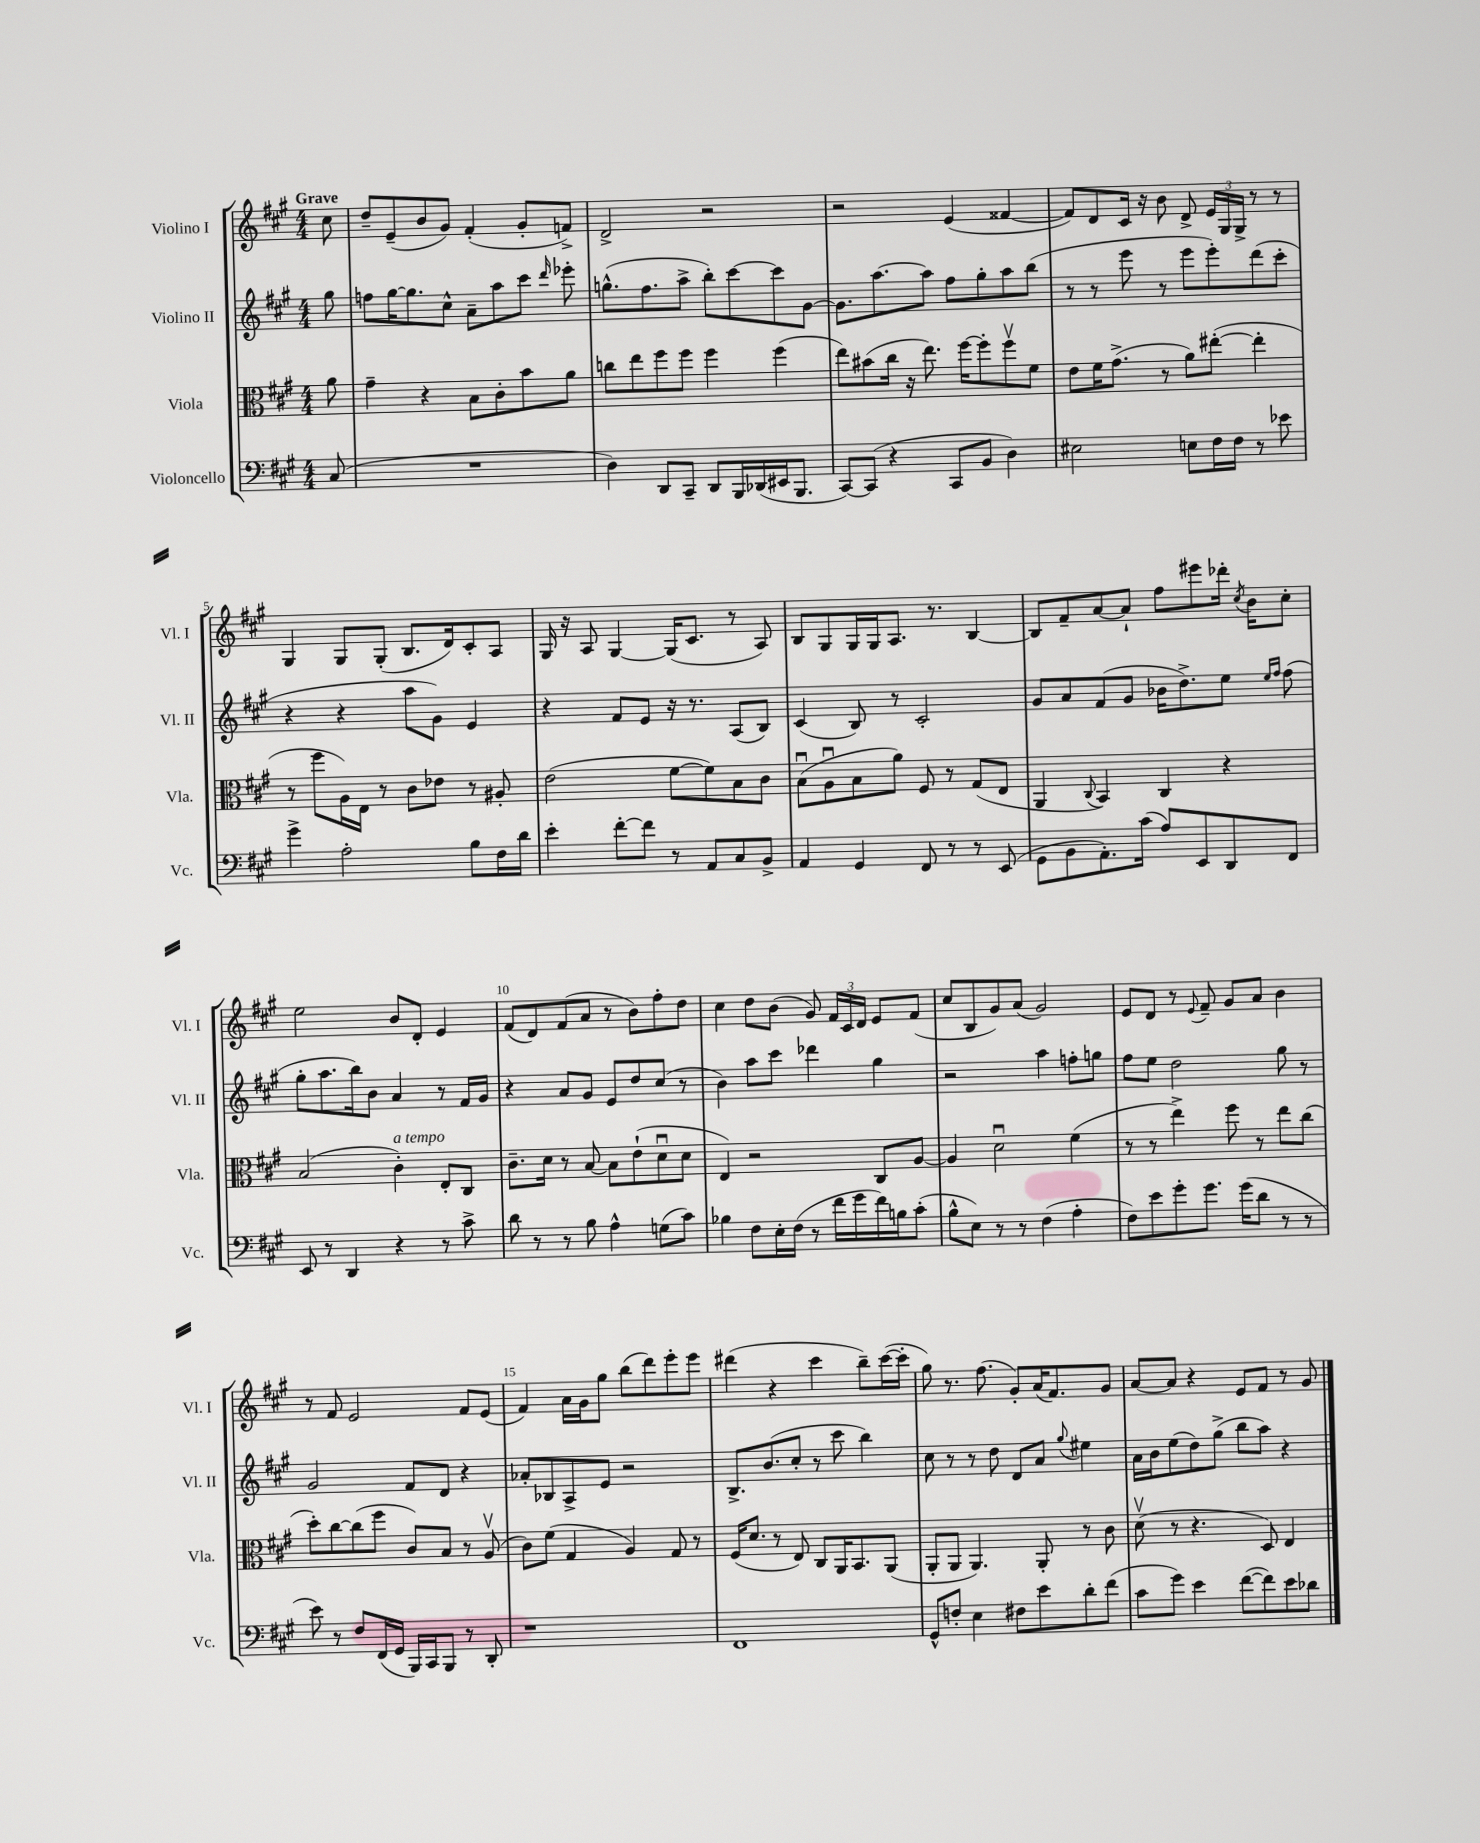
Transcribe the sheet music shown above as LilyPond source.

<<
\new StaffGroup <<
\new Staff = "s0" \with { instrumentName = "Violino I" shortInstrumentName = "Vl. I" } {
    \clef treble \key a \major \numericTimeSignature \time 4/4 \partial 8 \tempo "Grave"
    \autoBeamOff cis''8 |
    d''8[-- e'8--( b'8 gis'8]) fis'4-.( gis'8[-. f'8]->) |
    d'2-> r2 |
    r2 e'4( fisis'4~ |
    fisis'8[) d'8 cis'16] r16 b'8 d'8-> \tuplet 3/2 { e'16[ gis16 gis16]-> } r8 r8 |
    gis4 gis8[ gis8]-.( b8.[ d'16) cis'8-. a8] |
    gis16 r16 a8 gis4~ gis16[( cis'8.] r8 a8) |
    b8[ gis8 gis16 gis16 a8.] r8. b4~ |
    b8[ fis'8-- a'8~ a'8]-! fis''8[ eis'''8 des'''16]-. \acciaccatura { cis''8 } b'16[ cis''8]-. |
    e''2 b'8[ d'8]-. e'4 |
    fis'8[( d'8) fis'8( a'8] r8 b'8[) fis''8-. d''8] |
    cis''4 d''8[ b'8]( gis'8) \tuplet 3/2 { fis'16[ cis'16 d'16] } e'8[ fis'8]( |
    cis''8[ b8 gis'8) a'8]( gis'2) |
    e'8[ d'8] r8 \appoggiatura { e'8 } fis'8-- gis'8[ a'8] b'4 |
    r8 fis'8 e'2 fis'8[ e'8]( |
    fis'4) a'16[ gis'16 gis''8] b''8[( d'''8) e'''8-. e'''8] |
    dis'''4( r4 cis'''4 b''8[--) cis'''16~( cis'''16]-. |
    gis''8) r8. fis''8.( gis'8[-.) a'16( fis'8.) gis'8] |
    a'8[~ a'8] r4 e'8[ fis'8] r8 gis'8 \bar "|." |
}
\new Staff = "s1" \with { instrumentName = "Violino II" shortInstrumentName = "Vl. II" } {
    \clef treble \key a \major \numericTimeSignature \time 4/4 \partial 8
    \autoBeamOff gis''8 |
    f''8[ gis''16~ gis''8. cis''8]-^ a'8[-- a''8 cis'''8] \grace { d'''16 } ees'''8-. |
    g''8.[-^( fis''8. a''8]-> b''8[-.) cis'''8~ cis'''8 gis'8]~ |
    gis'8.[ a''8.~ a''8] fis''8[ gis''8-. a''8 b''8]( |
    r8 r8 e'''8 r8 e'''8[ e'''8-.) d'''8( cis'''8]-. |
    r4 r4 a''8[ gis'8]) e'4 |
    r4 fis'8[ e'8] r16 r8. a8[( b8]) |
    cis'4( b8) r8 cis'2-. |
    gis'8[ a'8 fis'8( gis'8] bes'16[ d''8.->) e''8] \grace { e''16[ fis''16] } fis''8( |
    gis''8[-. a''8. b''16) b'8] a'4 r8 fis'16[ gis'16] |
    r4 a'8[ gis'8] e'8[ d''8 cis''8]( r8 |
    b'4) a''8[ cis'''8] des'''4 gis''4 |
    r2 a''4 f''8[-. g''8] |
    fis''8[ e''8] d''2 gis''8 r8 |
    gis'2 fis'8[ d'8] r4 |
    aes'8[-. bes8 a8-> e'8] r2 |
    b8.[-> b'8.( cis''8]-. r8 cis'''8 b''4) |
    cis''8 r8 r8 d''8 d'8[ a'8] \appoggiatura { gis''8 } eis''4 |
    a'16[ b'16 e''8( d''8) gis''8]->( b''8[ a''8]) r4 \bar "|." |
}
\new Staff = "s2" \with { instrumentName = "Viola" shortInstrumentName = "Vla." } {
    \clef alto \key a \major \numericTimeSignature \time 4/4 \partial 8
    \autoBeamOff a'8 |
    gis'4-- r4 b8[ cis'8-. b'8 a'8] |
    c''8[ e''8 fis''8 fis''8] fis''4 fis''4( |
    e''8[) bis'8( cis''16] r16 e''8.) fis''16[~ fis''8-. fis''8\upbow fis'8] |
    e'8[ fis'16 gis'8.]->( r8 a'8[) eis''8]~-.( eis''4-. |
    r8 fis''8[ a16) e16] r8 cis'8[ ees'8] r8 ais8-. |
    e'2( fis'8[~ fis'8) b8 cis'8] |
    b8[\downbow( a8\downbow b8 a'8]) fis8 r8 gis8[( e8] |
    a,4 \appoggiatura { cis8 } b,4) cis4 r4 |
    b2( cis'4-.^\markup { \italic "a tempo" }) e8[-. cis8] |
    cis'8.[-- d'16] r8 b8~ b8[ e'8-!( d'8\downbow d'8] |
    e4) r2 cis8[ a8]~ |
    a4 d'2\downbow fis'4( |
    r8 r8 e''4->) fis''8 r8 e''8[ cis''8]( |
    d''8[-.) cis''8~ cis''8( fis''8] cis'8[) b8] r8 a8\upbow( |
    cis'8[) fis'8]( gis4 a4) gis8 r8 |
    fis16[( d'8.] r8 e8) cis8[ a,16 b,8. a,8]( |
    a,8[-. a,8] a,4.) a,8-. r8 cis'8 |
    d'8\upbow( r8 r4. d8) e4 \bar "|." |
}
\new Staff = "s3" \with { instrumentName = "Violoncello" shortInstrumentName = "Vc." } {
    \clef bass \key a \major \numericTimeSignature \time 4/4 \partial 8
    \autoBeamOff cis8( |
    R1 |
    d4) d,8[ cis,8]-- d,8[ b,,16 des,16( eis,16 b,,8.] |
    cis,8[~) cis,8]( r4 cis,8[ b,8] d4) |
    eis2 e8[ fis16 fis16] r8 ees'8 |
    gis'4-> a2-. b8[ fis16 d'16] |
    e'4-. fis'8[~-. fis'8] r8 a,8[ cis8 b,8]-> |
    a,4 gis,4 fis,8 r8 r8 e,8( |
    gis,8[ b,8 a,8.-.) cis'16]( a8[) e,8 d,8 fis,8] |
    e,8 r8 d,4 r4 r8 cis'8-> |
    d'8 r8 r8 b8 a4-^ g8[( cis'8]) |
    bes4 fis8[ e16-. fis16]( r8 fis'16[ gis'16 fis'16) b16 cis'8]-.( |
    b8[-^ e8]) r8 r8 fis4( a4-. |
    fis8[) e'8 gis'8-. gis'8.] gis'16[( d'8] r8 r8 |
    e'8) r8 fis8[ fis,16( gis,16] b,,16[) cis,16 b,,8] r8 d,8-. |
    r1 |
    fis,1 |
    gis,8[-^ f8]-. e4 fis8[ e'8 d'8-. fis'8]( |
    cis'8[ gis'8]) e'4 fis'8[~( fis'8) e'8 des'8] \bar "|." |
}
>>
>>
\layout { \context { \Score \override BarNumber.break-visibility = ##(#f #t #t) barNumberVisibility = #(every-nth-bar-number-visible 5) } }
